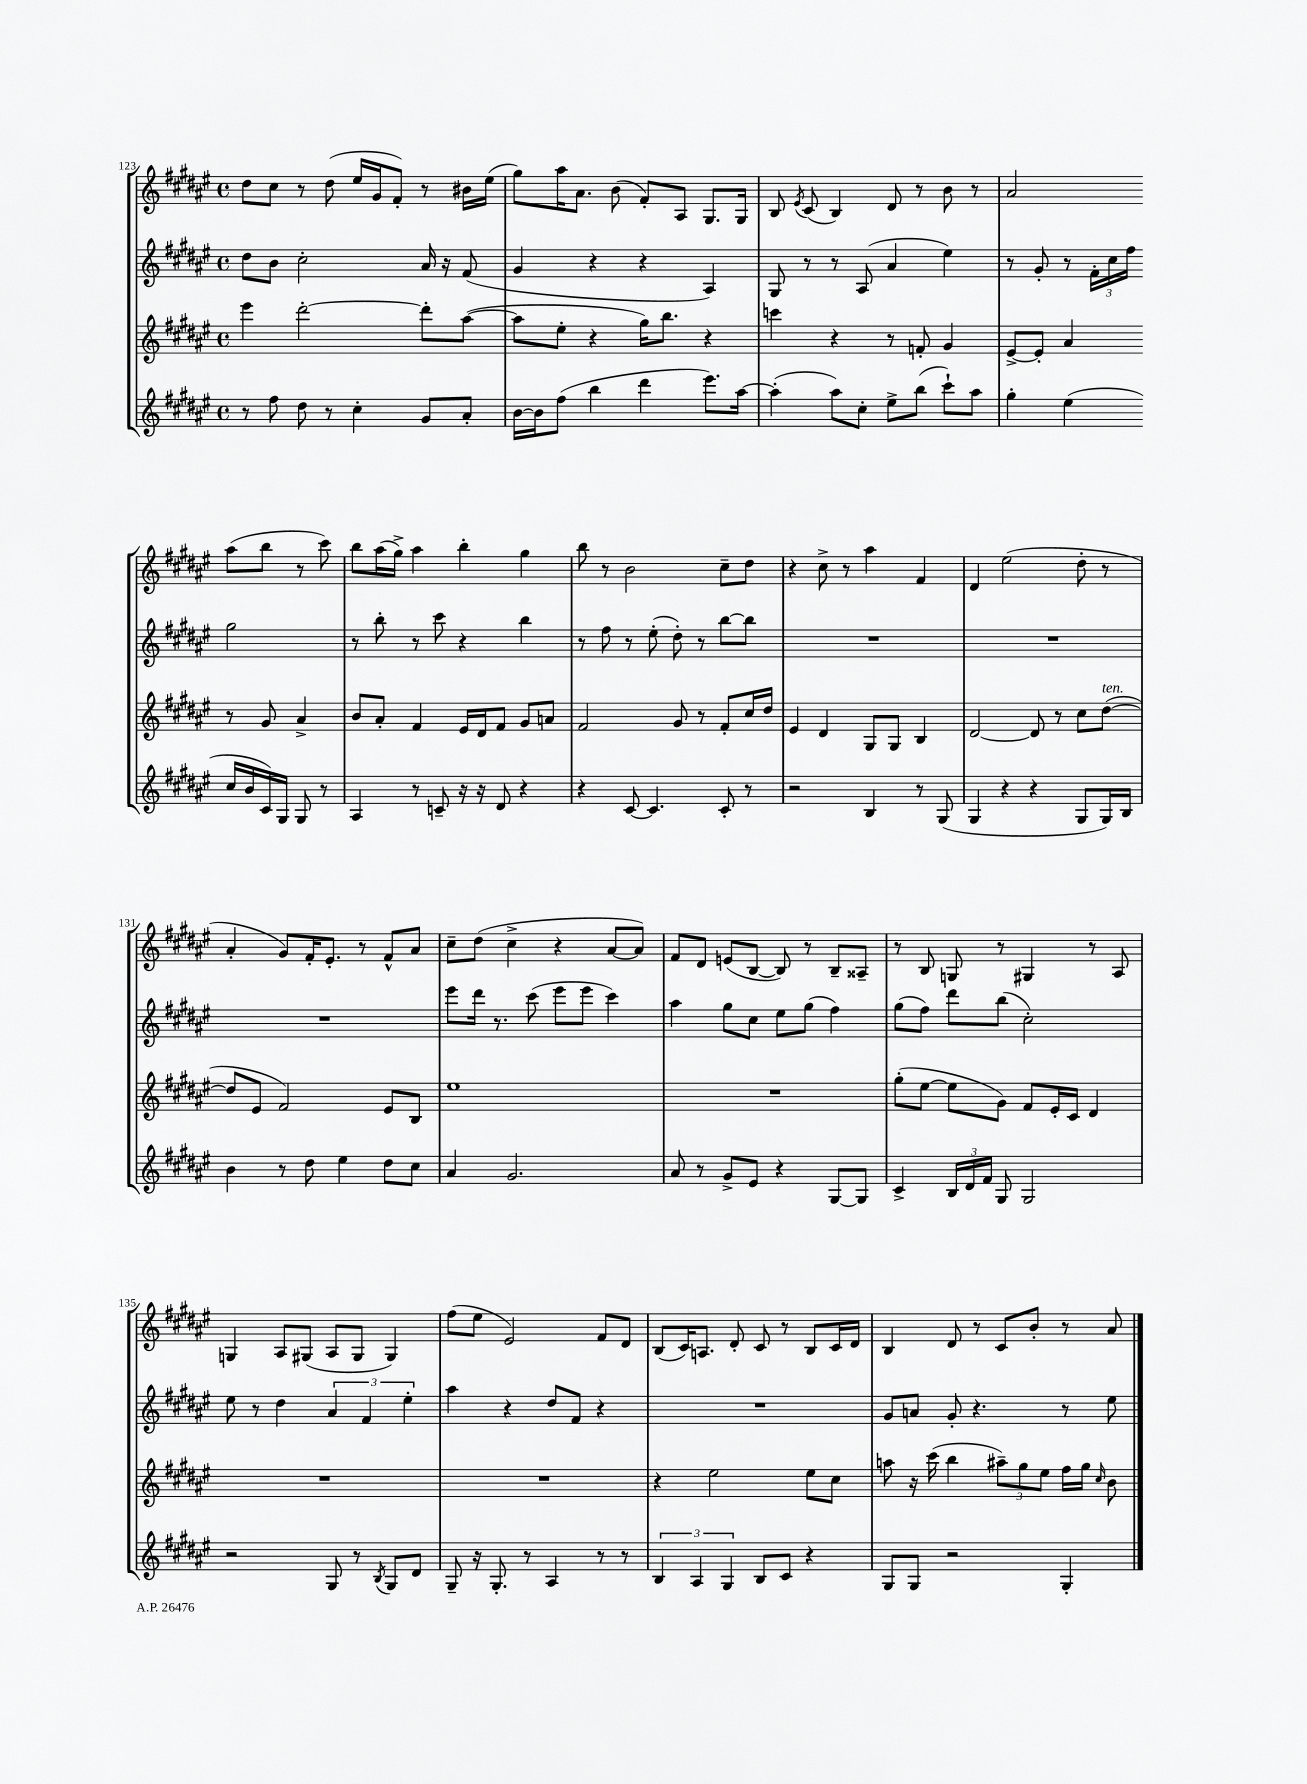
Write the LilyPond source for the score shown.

<<
\new StaffGroup <<
\new Staff = "s0" {
    \clef treble \key fis \major \defaultTimeSignature \time 4/4
    \autoBeamOff dis''8[ cis''8] r8 dis''8( eis''16[ gis'16 fis'8]-.) r8 bis'16[ eis''16]( |
    gis''8[) ais''16 ais'8.] b'8( fis'8[-.) ais8] gis8.[ gis16] |
    b8 \acciaccatura { eis'8 } cis'8( b4) dis'8 r8 b'8 r8 |
    ais'2 ais''8[( b''8] r8 cis'''8) |
    b''8[ ais''16( gis''16]->) ais''4 b''4-. gis''4 |
    b''8 r8 b'2 cis''8[-- dis''8] |
    r4 cis''8-> r8 ais''4 fis'4 |
    dis'4 eis''2( dis''8-. r8 |
    ais'4-. gis'8[) fis'16-. eis'8.]-. r8 fis'8[-^ ais'8] |
    cis''8[-- dis''8]( cis''4-> r4 ais'8[~ ais'8]) |
    fis'8[ dis'8] e'8[( b8]~ b8) r8 b8[-- aisis8]-- |
    r8 b8 g8 r8 gis4 r8 ais8 |
    g4 ais8[ gis8]( ais8[ gis8] gis4) |
    fis''8[( eis''8] eis'2) fis'8[ dis'8] |
    b8[( cis'16) a8.] dis'8-. cis'8 r8 b8[ cis'16 dis'16] |
    b4 dis'8 r8 cis'8[ b'8]-. r8 ais'8 \bar "|." |
}
\new Staff = "s1" {
    \clef treble \key fis \major \defaultTimeSignature \time 4/4
    \autoBeamOff dis''8[ b'8] cis''2-. ais'16 r16 fis'8( |
    gis'4 r4 r4 ais4) |
    gis8 r8 r8 ais8( ais'4 eis''4) |
    r8 gis'8-. r8 \tuplet 3/2 { fis'16[-. cis''16 fis''16] } gis''2 |
    r8 b''8-. r8 cis'''8 r4 b''4 |
    r8 fis''8 r8 eis''8-.( dis''8-.) r8 b''8[~ b''8] |
    R1 |
    R1 |
    R1 |
    eis'''8[ dis'''16] r8. cis'''8( eis'''8[ eis'''8] cis'''4) |
    ais''4 gis''8[ cis''8] eis''8[ gis''8]( fis''4) |
    gis''8[( fis''8]) dis'''8[ b''8]( cis''2-.) |
    eis''8 r8 dis''4 \tuplet 3/2 { ais'4 fis'4 eis''4-. } |
    ais''4 r4 dis''8[ fis'8] r4 |
    R1 |
    gis'8[ a'8] gis'8-. r4. r8 eis''8 \bar "|." |
}
\new Staff = "s2" {
    \clef treble \key fis \major \defaultTimeSignature \time 4/4
    \autoBeamOff eis'''4 dis'''2~-. dis'''8[-. ais''8]~( |
    ais''8[ eis''8]-. r4 gis''16[) b''8.] r4 |
    c'''4 r4 r8 f'8-. gis'4 |
    eis'8[~-> eis'8]-. ais'4 r8 gis'8 ais'4-> |
    b'8[ ais'8]-. fis'4 eis'16[ dis'16 fis'8] gis'8[ a'8] |
    fis'2 gis'8 r8 fis'8[-. cis''16 dis''16] |
    eis'4 dis'4 gis8[ gis8] b4 |
    dis'2~ dis'8 r8 cis''8[ dis''8]~^\markup { \italic "ten." }( |
    dis''8[ eis'8] fis'2) eis'8[ b8] |
    eis''1 |
    R1 |
    gis''8[-.( eis''8]~ eis''8[ gis'8]) fis'8[ eis'16-. cis'16] dis'4 |
    R1 |
    R1 |
    r4 eis''2 eis''8[ cis''8] |
    a''8 r16 cis'''16( b''4 \tuplet 3/2 { ais''8[--) gis''8 eis''8] } fis''16[ gis''16] \grace { cis''16 } b'8 \bar "|." |
}
\new Staff = "s3" {
    \clef treble \key fis \major \defaultTimeSignature \time 4/4
    \autoBeamOff r8 fis''8 dis''8 r8 cis''4-. gis'8[ ais'8]-. |
    b'16[~ b'16 fis''8]( b''4 dis'''4 eis'''8.[) ais''16]~ |
    ais''4-.( ais''8[) cis''8]-. eis''8[-> b''8]( cis'''8[-!) ais''8] |
    gis''4-. eis''4( cis''16[ b'16 cis'16) gis16] gis8 r8 |
    ais4 r8 c'8-- r16 r16 dis'8 r4 |
    r4 cis'8~ cis'4. cis'8-. r8 |
    r2 b4 r8 gis8( |
    gis4 r4 r4 gis8[ gis16) b16] |
    b'4 r8 dis''8 eis''4 dis''8[ cis''8] |
    ais'4 gis'2. |
    ais'8 r8 gis'8[-> eis'8] r4 gis8[~ gis8] |
    cis'4-> \tuplet 3/2 { b16[ dis'16 fis'16] } gis8 gis2 |
    r2 gis8 r8 \acciaccatura { b8 } gis8[ dis'8] |
    gis8-- r16 gis8.-. r8 ais4 r8 r8 |
    \tuplet 3/2 { b4 ais4 gis4 } b8[ cis'8] r4 |
    gis8[ gis8] r2 gis4-. \bar "|." |
}
>>
>>
\layout { \context { \Score currentBarNumber = #123 } }
